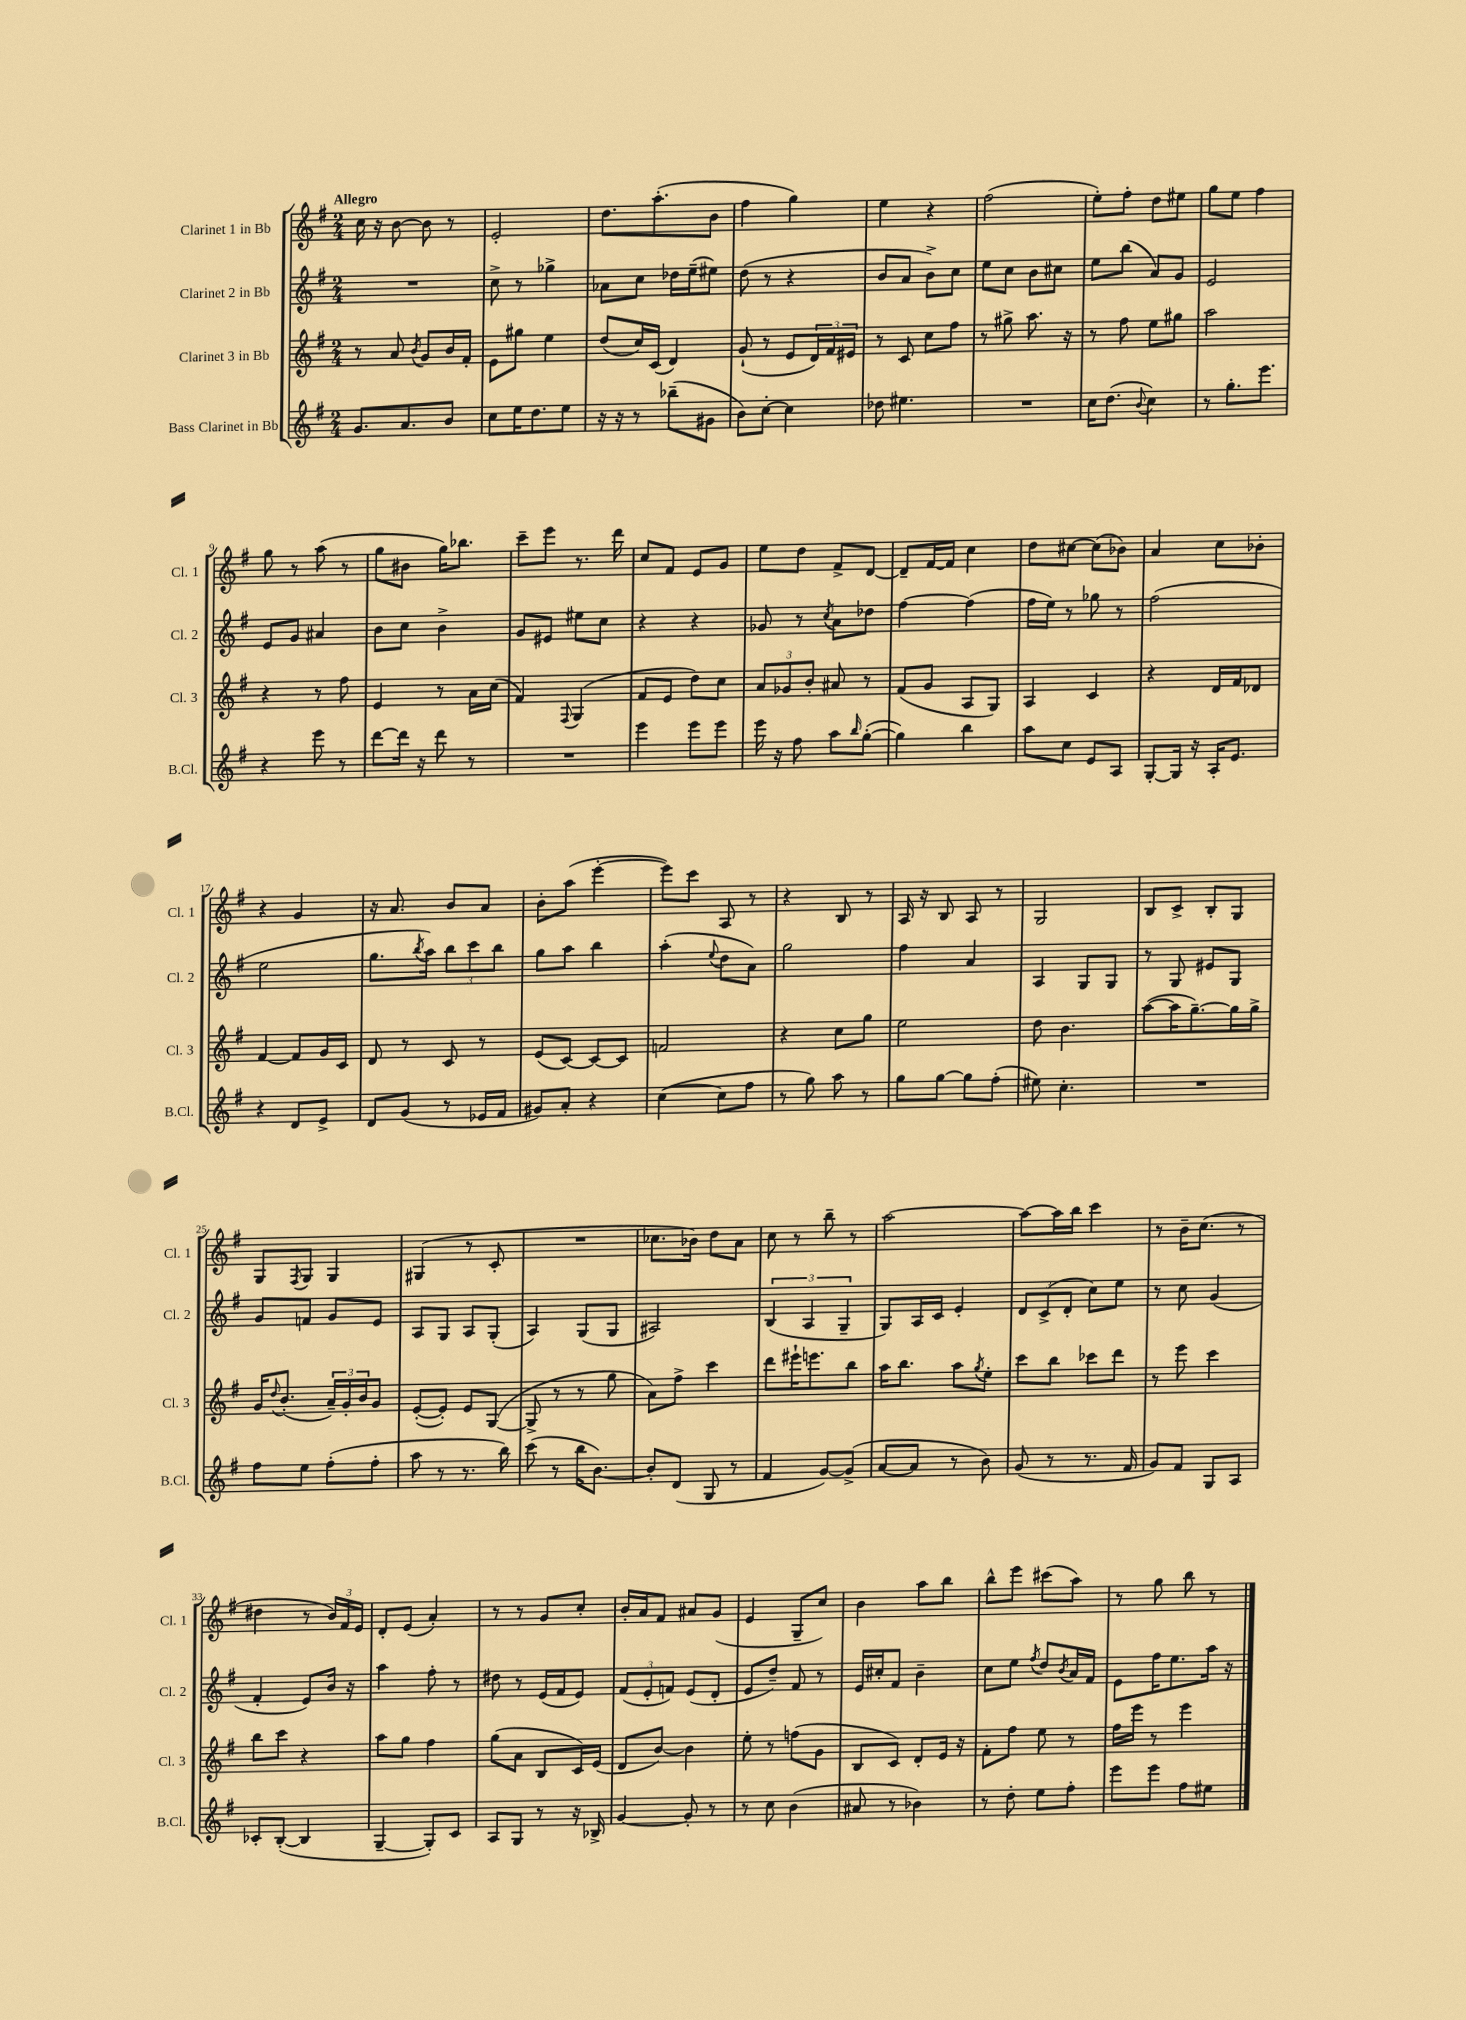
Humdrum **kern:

**kern	**kern	**kern	**kern
*part4	*part3	*part2	*part1
*staff4	*staff3	*staff2	*staff1
*I"Bass Clarinet in Bb	*I"Clarinet 3 in Bb	*I"Clarinet 2 in Bb	*I"Clarinet 1 in Bb
*I'B.Cl.	*I'Cl. 3	*I'Cl. 2	*I'Cl. 1
*clefG2	*clefG2	*clefG2	*clefG2
*k[f#]	*k[f#]	*k[f#]	*k[f#]
*M2/4	*M2/4	*M2/4	*M2/4
=1	=1	=1	=1
!	!	!	!LO:TX:a:B:t=Allegro
8.g/L	8r	2r	16cc\
.	.	.	16r
.	8a/	.	[8b\
8.a/	.	.	.
.	8qb/	.	.
.	8g/L	.	8b\]
8b/J	16b/L	.	8r
.	16f#'/JJ	.	.
=2	=2	=2	=2
8cc\L	8e\L	8cc^\	2e'/
16ee\K	8gg#X\J	8r	.
8.dd\	.	.	.
.	4ee\	4gg-X^\	.
8ee\J	.	.	.
=3	=3	=3	=3
16r	(8dd/L	8a-X\L	8.dd\L
16r	.	.	.
8r	16cc/L)	8cc\J	.
.	(16c/JJ	.	(8.aa'\
(8bb-X~\L	4d/)	16dd-X\LL	.
.	.	(16ee~\J	.
8g#X\J	.	8ee#X\J)	8b\J
=4	=4	=4	=4
8b\L)	(8g`/	(8dd\	4ff#\
[8cc'\J	8r	8r	.
4cc\]	8e/L	4r	4gg\)
.	24d/L)	.	.
.	24f#/	.	.
.	24e#X/JJ	.	.
=5	=5	=5	=5
8dd-X\	8r	8b/L	4ee\
4.ee#X\	8c/	8a/J	.
.	8cc\L	8b^\L)	4r
.	8ff#\J	8cc\J	.
=6	=6	=6	=6
2r	8r	8ee\L	(2ff#\
.	8gg#X^\	8cc\J	.
.	8.aa\	8b\L	.
.	.	8cc#X\J	.
.	16r	.	.
=7	=7	=7	=7
16cc\KL	8r	8ee\L	8ee'\L)
(8.dd\J	.	.	.
.	8ff#\	(8bb\J	8ff#'\J
8qqb/	.	.	.
4cc\)	8ee\L	8a/L)	8dd\L
.	8gg#X\J	8g/J	8ee#X\J
=8	=8	=8	=8
8r	2aa\	2e/	8gg\L
8.gg'\L	.	.	8ee\J
.	.	.	4ff#\
8.eee\J	.	.	.
!!LO:LB:g=z
=9	=9	=9	=9
4r	4r	8e/L	8gg\
.	.	8g/J	8r
8eee\	8r	4a#X/	(8aa\
8r	8ff#\	.	8r
=10	=10	=10	=10
[8ddd\L	4e/	8b\L	8gg\L
16ddd\Jk]	.	8cc\J	8b#X\J
16r	.	.	.
8ddd\	8r	4b^\	16gg\KL)
.	.	.	8.bb-X\J
8r	16a\LL	.	.
.	(16cc\JJ	.	.
=11	=11	=11	=11
2r	4f#/)	8g/L	8ccc~\L
.	.	8e#X/J	8eee\J
.	8qqF#/	.	.
.	(4G/	8ee#X\L	8.r
.	.	8cc\J	.
.	.	.	16ddd\
=12	=12	=12	=12
4eee\	8f#/L	4r	8cc/L
.	8e/J	.	8f#/J
8eee\L	8dd\L)	4r	8e/L
8eee\J	8cc\J	.	8g/J
=13	=13	=13	=13
16eee\	12a/L	8g-X/	8ee\L
16r	.	.	.
.	12g-X/	.	.
8ff#\	.	8r	8dd\J
.	12b'/J	.	.
.	.	8qcc/	.
8aa\L	8a#X/	8a\L	8f#^/L
16qqbb/	.	.	.
([8gg'\J	8r	8dd-X\J	[8d/J
=14	=14	=14	=14
4gg\])	(8f#/L	[4ff#\	8d~/L]
.	8g/J	.	[16f#/L
.	.	.	16f#/JJ]
4bb\	8A/L	(4ff#\]	4cc\
.	8G/J)	.	.
=15	=15	=15	=15
8aa\L	4A/	16ff#\LL	8dd\L
.	.	16ee\JJ)	.
8cc\J	.	8r	[8cc#X\J
8e/L	4c/	8gg-X\	(8cc#\L]
8A/J	.	8r	8b-X\J)
=16	=16	=16	=16
[8G'/L	4r	(2ff#\	4a/
16G/Jk]	.	.	.
16r	.	.	.
16A'/KL	16d/LL	.	8cc\L
8.e/J	16f#/J	.	.
.	8d-X/J	.	8b-X'\J
!!LO:LB:g=z
=17	=17	=17	=17
4r	[4f#/	2ee\	4r
8d/L	8f#/L]	.	4g/
8e^/J	16g/L	.	.
.	16c/JJ	.	.
=18	=18	=18	=18
8d/L	8d/	8.gg\L	16r
.	.	.	8.a/
(8g/J	8r	.	.
.	.	8qbb/	.
.	.	16aa\Jk)	.
8r	8c/	12bb\L	8b/L
.	.	12ccc\	.
16e-X/LL	8r	.	8a/J
.	.	12bb\J	.
16f#/JJ	.	.	.
=19	=19	=19	=19
8g#X/L)	(8e/L	8gg\L	8b'\L
8a'/J	[8c/J)	8aa\J	(8aa\J
4r	8c/L_	4bb\	[4eee'\
.	8c/J]	.	.
=20	=20	=20	=20
([4cc\	2fn/	(4aa'\	8eee\L])
.	.	.	8ccc\J
.	.	8qqee/	.
8cc\L]	.	8dd\L	8A/
8ff#\J	.	8a\J)	8r
=21	=21	=21	=21
8r	4r	2gg\	4r
8gg\)	.	.	.
8aa\	8cc\L	.	8B/
8r	8gg\J	.	8r
=22	=22	=22	=22
8gg\L	2ee\	4ff#\	16A/
.	.	.	16r
[8gg\J	.	.	8B/
8gg\L]	.	4a/	8A/
(8ff#'\J	.	.	8r
=23	=23	=23	=23
8ee#X\)	8dd\	4A/	2G/
4.cc'\	4.b\	.	.
.	.	8G/L	.
.	.	8G/J	.
=24	=24	=24	=24
2r	([8aa\L	8r	8B/L
.	16aa\K]	8G/	8c^/J
.	[8.gg~\)	.	.
.	.	8e#X/L	8B'/L
.	16gg\L]	8G/J	8G/J
.	16gg^\JJ	.	.
!!LO:LB:g=z
=25	=25	=25	=25
8ff#\L	16g/KL	8g/L	8G/L
.	8qqdd/	.	.
.	(8.b'/J	.	.
.	.	.	8qF#/
8ee\J	.	8fn/J	8G/J
(8ff#'\L	24a~/LL)	8g/L	4G/
.	24g'/	.	.
.	24b/J	.	.
8ff#'\J	8g/J	8e/J	.
=26	=26	=26	=26
8aa\	([8e'/L	8A/L	(4G#X/
8r	8e'/J])	8G/J	.
8.r	8e/L	8A/L	8r
.	([8G/J	(8G'/J	8c'/
16bb\)	.	.	.
=27	=27	=27	=27
(8ccc\	8G^/]	4A/)	2r
8r	8r	.	.
16bb\KL	8r	(8G/L	.
[8.b\J)	.	.	.
.	8gg\	8G/J	.
=28	=28	=28	=28
8b'/L]	8a\L)	2A#X/)	8.cc-X\L
(8d/J	8ff#^\J	.	.
.	.	.	16b-X\Jk)
8G/	4ccc\	.	8dd\L
8r	.	.	8a\J
=29	=29	=29	=29
4f#/	8ddd\L	(6B/	8cc\
.	16eee#X`\K	.	8r
.	.	6A/	.
.	8.eeen\	.	.
[8g/L)	.	.	8bb~\
.	.	6G~/	.
(8g^/J]	8bb\J	.	8r
=30	=30	=30	=30
[8a/L	16aa\KL	8G/L)	[2aa\
.	8.bb\J	.	.
8a/J]	.	16A/L	.
.	.	16c/JJ	.
8r	8aa\L	4e'/	.
.	8qgg/	.	.
8b\)	8ee'\J	.	.
=31	=31	=31	=31
(8g/	8ccc\L	12d/L	8aa\L_
.	.	(12c^/	.
8r	8bb\J	.	16aa\L]
.	.	12d'/J	.
.	.	.	16bb\JJ
8.r	8ccc-X\L	8cc\L)	4ccc\
.	8ddd\J	8ee\J	.
16f#/	.	.	.
=32	=32	=32	=32
8g/L)	8r	8r	8r
8f#/J	8eee\	8cc\	16b~\KL
.	.	.	(8.cc\J
8G/L	4ccc\	(4g/	.
8A/J	.	.	8r
!!LO:LB:g=z
=33	=33	=33	=33
8c-X'/L	8bb\L	4f#'/	4dd#X\
([8B'/J	8ccc\J	.	.
4B/]	4r	8e/L)	8r
.	.	16b/Jk	24b/LL)
.	.	.	24f#/
.	.	16r	.
.	.	.	24e/JJ
=34	=34	=34	=34
[4G~/	8aa\L	4aa\	8d'/L
.	8gg\J	.	(8e/J
8G'/L])	4ff#\	8ff#'\	4a'/)
8c/J	.	8r	.
=35	=35	=35	=35
8A/L	(8gg\L	8dd#X\	8r
8G/J	8a\J	8r	8r
8r	8B/L	(16e/LL	8g/L
.	.	16f#/J	.
16r	16c/L)	8e/J)	8cc'/J
16B-X^/	(16e/JJ	.	.
=36	=36	=36	=36
[4g/	8d/L	(12f#/L	16b'/LL
.	.	.	16a/J
.	.	12e'/	.
.	[8b/J)	.	8f#/J
.	.	12fn/J)	.
8g'/]	4b\]	(8e/L	8a#X/L
8r	.	8d'/J	(8g/J
=37	=37	=37	=37
8r	8ee'\	8e/L	4e/
8cc\	8r	8dd~/J)	.
(4b\	(8ffn\L	8f#/	8G~/L
.	8g\J	8r	8cc/J)
=38	=38	=38	=38
8a#X/	8B/L	16e/LL	4b\
.	.	16cc#X'/J	.
8r	8c/J)	8f#/J	.
4b-X\)	8d'/L	4b~\	8aa\L
.	16e/Jk	.	8bb\J
.	16r	.	.
=39	=39	=39	=39
8r	8f#'\L	8cc\L	8bb^^\L
8dd'\	8ff#\J	8ee\J	8eee\J
.	.	8qff#/	.
8ee\L	8ee\	8dd/L	(8ccc#X\L
.	.	8qb/	.
8ff#'\J	8r	16a/L	8aa\J)
.	.	16f#/JJ	.
=40	=40	=40	=40
8eee\L	16ff#\LL	8e\L	8r
.	16eee\JJ	.	.
8eee\J	8r	16ff#\K	8gg\
.	.	8.ee\	.
8ff#\L	4eee\	.	8bb\
8ee#X\J	.	16aa\Jk	8r
.	.	16r	.
==	==	==	==
*-	*-	*-	*-
